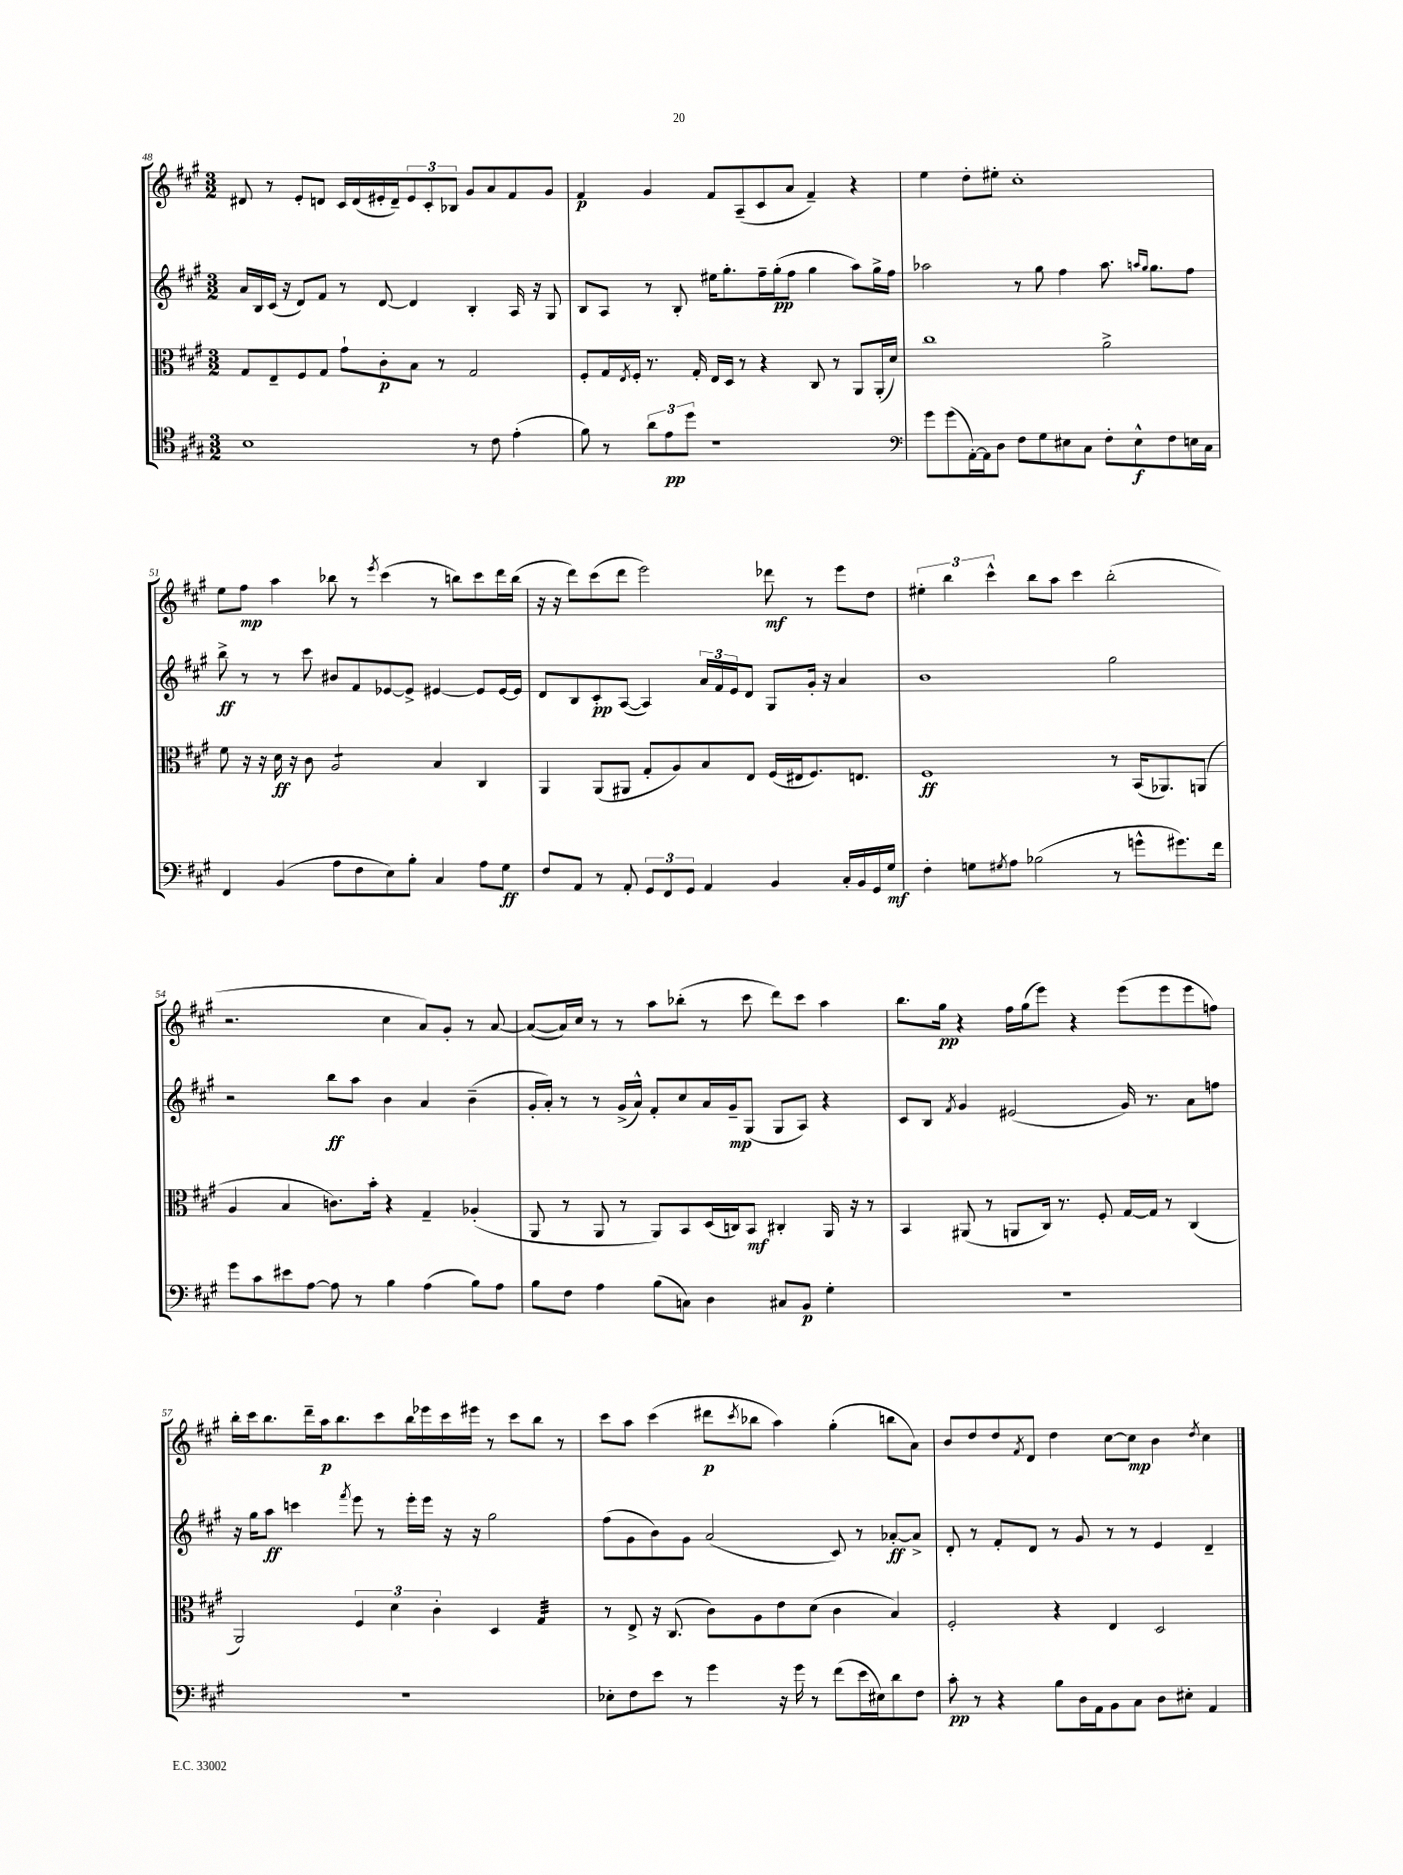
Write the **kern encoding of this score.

**kern	**kern	**kern	**kern
*staff4	*staff3	*staff2	*staff1
*clefC4	*clefC3	*clefG2	*clefG2
*k[f#c#g#]	*k[f#c#g#]	*k[f#c#g#]	*k[f#c#g#]
*M3/2	*M3/2	*M3/2	*M3/2
1B	8G#/L	16a/LL	8d#/
.	.	16B/	.
.	8E~/	(16c#/JJ	8r
.	.	16r	.
.	8F#/	8d/L)	8e'/L
.	8G#/J	8f#/J	8d/J
.	8g#`\L	8r	16c#/LL
.	.	.	(16d/
.	8c#'\	[8d/	16e#'/
.	.	.	16d~/J)
.	8B\J	4d/]	12e#/
.	.	.	12c#'/
.	8r	.	.
.	.	.	12B-/J
8r	2G#/	4B'/	8g#/L
8c#\	.	.	8a/
(4e'\	.	16A/	8f#/
.	.	16r	.
.	.	8G#/	8g#/J
=	=	=	=
8f#\)	8F#'/L	8B/L	4f#/
8r	16G#/L	8A/J	.
.	8qE/	.	.
.	16F#'/JJ	.	.
12a\L	8.r	8r	4g#/
12e\	.	.	.
.	.	8B'/	.
12dd\J	.	.	.
.	16G#'/	.	.
1r	16E/LL	16ee#\LK	8f#/L
.	16D/JJ	8.gg#'\	.
.	8r	.	(8A~/
.	4r	16ff#~\L	8c#/
.	.	(16gg#'\J	.
.	.	8ff#\J	8a/J
.	8C#/	4gg#\	4f#~/)
.	8r	.	.
.	8AA/L	8aa\L)	4r
.	(16AA'/L	16gg#^\L	.
.	16d/JJ)	16ff#\JJ	.
=	=	=	=
*clefF4	*	*	*
8g#\L	1cc#	2aa-\	4ee\
(8g#\	.	.	.
[16AA'\L)	.	.	8dd'\L
16AA\]J	.	.	.
8D\J	.	.	8ee#'\J
8F#\L	.	8r	1cc#'
8G#\	.	8gg#\	.
8E#\	.	4ff#\	.
8C#\J	.	.	.
8F#'\L	2a^\	8.aa-\	.
8E#^^\	.	.	.
.	.	16qqaa/LL	.
.	.	16qqgg#/JJ	.
.	.	8.gg#\L	.
8F#\	.	.	.
16E\L	.	8ff#\J	.
16C#\JJ	.	.	.
=	=	=	=
4FF#/	8f#\	8bb^\	8ee\L
.	16r	8r	8ff#\J
.	16r	.	.
(4BB/	16d\	8r	4aa\
.	16r	.	.
.	8c#\	8ccc#\	.
8A\L	2A/	8b#/L	8bb-\
8F#\	.	8f#/	8r
.	.	.	8qeee/
8E\)	.	[8e-/	(4ccc#\
8B'\J	.	8e-^/]J	.
4C#/	4B/	[4e#/	8r
.	.	.	8bb\L)
8A\L	4C#/	8e#/]L	8ccc#\
8G#\J	.	[16e#/L	16ddd\L
.	.	16e#/]JJ	(16bb\JJ
=	=	=	=
8F#/L	4AA/	8d/L	16r
.	.	.	16r
8AA/J	.	8B/	8ddd\L)
8r	(8AA/L	8c#'/	(8ccc#\
8AA'/	8AA#/J	([8A/J	8ddd\J
12GG#/L	8G#'/L	4A/])	2eee\)
12FF#/	.	.	.
.	8A/)	.	.
12GG#/J	.	.	.
4AA/	8B/	24a/LL	.
.	.	24f#/	.
.	.	24e/J	.
.	8E/J	8d/J	.
4BB/	(16F#/LL	8G#/L	8ddd-\
.	16E#/J	.	.
.	8.F#/)	16g#'/Jk	8r
.	.	16r	.
16C#'/LL	.	4a/	8eee\L
16BB/	8.E/J	.	.
16GG#/	.	.	8dd\J
16G#/JJ	.	.	.
=	=	=	=
4F#'\	1F#	1b	6ee#'\
.	.	.	6bb\
8G\L	.	.	.
.	.	.	6ccc#^^\
8qG#/	.	.	.
8A\J	.	.	.
(2B-\	.	.	8bb\L
.	.	.	8aa\J
.	.	.	4ccc#\
8r	8r	2gg#\	(2bb'\
8g^^\L	(16BB/LK	.	.
.	8.AA-/)	.	.
8.g#\)	.	.	.
.	(8AA/J	.	.
16f#\Jk	.	.	.
=	=	=	=
8g#\L	4A/	2r	2.r
8c#\	.	.	.
8e#\	4B/	.	.
[8A\J	.	.	.
8A\]	8.c\L)	8bb\L	.
8r	.	8aa\J	.
.	16b'\Jk	.	.
4B\	4r	4b\	4cc#\
(4A\	4G#~/	4a/	8a/L)
.	.	.	8g#'/J
8B\L)	(4A-'/	(4b~\	8r
8A\J	.	.	[8a/
=	=	=	=
8B\L	8AA/	16g#'/LL	(8a/_L
.	.	16a'/JJ)	.
8F#\J	8r	8r	16a/]L)
.	.	.	16cc#/JJ
4A\	8AA/	8r	8r
.	8r	(16g#^/LL	8r
.	.	16a^^/JJ)	.
(8B\L	8AA/L)	8f#'/L	8aa\L
8C\J)	8BB/	8cc#/	(8bb-'\J
4D\	(16D/L	16a/L	8r
.	16C/J)	16g#~/J	.
.	8BB/J	(8G#/J	8ccc#\
8C#/L	4C#'/	8G#/L	8ddd\L)
8BB/J	.	8A/J)	8ccc#\J
4G#'\	16AA/	4r	4aa\
.	16r	.	.
.	8r	.	.
=	=	=	=
1.r	4BB/	8c#/L	8.bb\L
.	.	8B/J	.
.	.	.	16gg#\Jk
.	.	8qf#/	.
.	(8AA#/	4g#/	4r
.	8r	.	.
.	8AA/L	(2e#/	16ff#\LL
.	.	.	(16gg#\J
.	16C#/Jk)	.	8eee\J)
.	8.r	.	.
.	.	.	4r
.	8F#'/	.	.
.	[16G#/LL	16g#/)	(8eee\L
.	16G#/]JJ	8.r	.
.	8r	.	8eee\
.	(4C#/	8a\L	8eee\
.	.	8ff\J	8ff\J)
=	=	=	=
1.r	2AA/)	16r	16bb'\LL
.	.	16gg#\LK	16ccc#\J
.	.	8aa\J	8.bb\
.	.	4ccc\	.
.	.	.	16ddd~\L
.	.	.	16aa\J
.	.	.	8.bb\
.	.	8qfff#/	.
.	6F#/	8eee\	.
.	.	8r	8ccc#\
.	6d\	.	.
.	.	16eee'\LL	16bb\L
.	.	16eee\JJ	16eee-\
.	6c#'\	.	.
.	.	16r	16ccc#\
.	.	16r	16eee#\JJ
.	4D/	2gg#\	8r
.	.	.	8ccc#\L
.	4G#/	.	8bb\J
.	.	.	8r
=	=	=	=
8E-'\L	8r	(8ff#\L	8ccc#\L
8F#\	8E^/	8g#\	8aa\J
8e\J	16r	8b\)	(4ccc#\
.	(8.C#/	.	.
8r	.	8g#\J	.
4g#\	8c#\L)	(2a/	8ddd#\L
.	.	.	8qccc#/
.	8A\	.	8bb-\J
16r	8e\	.	4aa\)
16g#\	.	.	.
8r	(8d\J	.	.
(8f#\L	4c#\	8c#/)	(4gg#'\
16e\L	.	8r	.
16E#\J)	.	.	.
8d\	4B/)	[8a-'/L	8bb\L
8F#\J	.	8a-^/]J	8a\J)
=	=	=	=
8c#'\	2F#'/	8d'/	8b/L
8r	.	8r	8dd/
4r	.	8f#'/L	8dd/
.	.	.	8qf#/
.	.	8d/J	8d/J
8B\L	4r	8r	4dd\
16D\L	.	8g#/	.
16AA\J	.	.	.
8BB\	4E/	8r	[8cc#\L
8C#\J	.	8r	8cc#\]J
8D\L	2D/	4e/	4b\
8E#'\J	.	.	.
.	.	.	8qdd/
4AA/	.	4d~/	4cc#\
==	==	==	==
*-	*-	*-	*-
